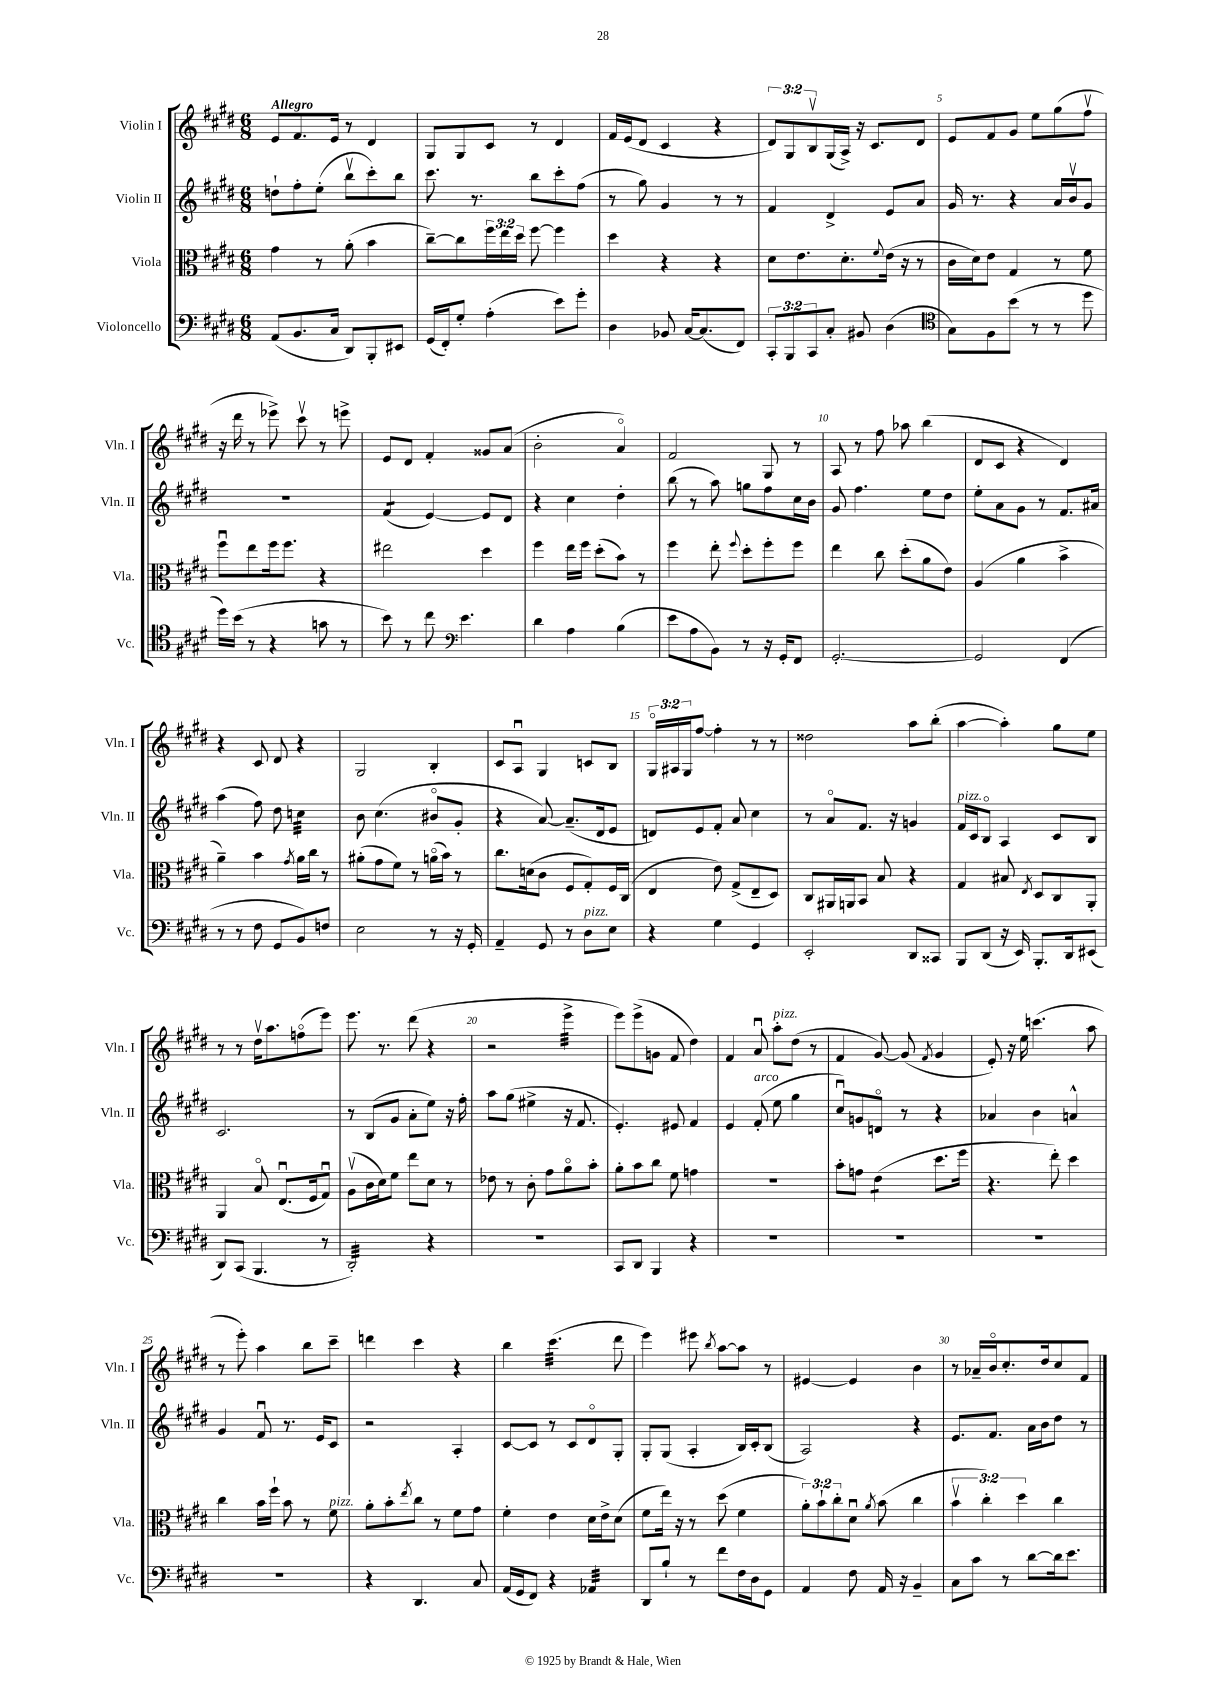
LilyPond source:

<<
\new StaffGroup <<
\new Staff = "s0" \with { instrumentName = "Violin I" shortInstrumentName = "Vln. I" } {
    \clef treble \key e \major \numericTimeSignature \time 6/8 \override Staff.TupletNumber.text = #tuplet-number::calc-fraction-text \tempo "Allegro"
    e'8 fis'8. e'16 r8 dis'4 |
    gis8 gis8 cis'8 r8 dis'4 |
    fis'16 e'16( dis'8 cis'4 r4 |
    \tuplet 3/2 { dis'8) gis8 b8\upbow } gis16( a16->) r16 cis'8. dis'8 |
    e'8 fis'8 gis'8 e''8 gis''8( fis''8\upbow |
    r16 dis'''16 r8 ees'''8->) cis'''8\upbow r8 e'''8-> |
    e'8 dis'8 fis'4-. gisis'8 a'8( |
    b'2-. a'4\flageolet) |
    fis'2 gis8 r8 |
    a8 r8 fis''8 aes''8 b''4( |
    dis'8 cis'8 r4 dis'4) |
    r4 cis'8 dis'8 r4 |
    gis2 b4-. |
    cis'8 a8\downbow gis4 c'8 b8 |
    \tuplet 3/2 { gis16\flageolet ais16 gis16 } fis''8~ fis''4-. r8 r8 |
    disis''2 a''8 b''8-.( |
    a''4~ a''4-.) gis''8 e''8 |
    r8 r8 dis''16\upbow a''8. f''8\flageolet( e'''8) |
    e'''8. r8. dis'''8( r4 |
    r2 e'''4:32-> |
    e'''8) e'''8->( g'8 fis'8 dis''4) |
    fis'4 a'8\downbow a''8-.^\markup { \italic "pizz." } dis''8( r8 |
    fis'4 gis'8~) gis'8( \acciaccatura { fis'8 } gis'4 |
    e'8-.) r16 e''16 c'''4.( a''8 |
    r8 e'''8-.) a''4 b''8 cis'''8-- |
    d'''4 cis'''4 r4 |
    b''4 cis'''4.:32( dis'''8 |
    e'''4) eis'''8 \acciaccatura { b''8 } a''8~ a''8 r8 |
    eis'4~ eis'4 b'4 |
    r8 aes'16-- b'16\flageolet cis''8.-. dis''16 cis''8 fis'8 \bar "|." |
}
\new Staff = "s1" \with { instrumentName = "Violin II" shortInstrumentName = "Vln. II" } {
    \clef treble \key e \major \numericTimeSignature \time 6/8
    d''8-! fis''8-. e''8-.( b''8\upbow cis'''8-.) b''8 |
    cis'''8. r8. b''8 cis'''8-. fis''8( |
    r8 gis''8) gis'4 r8 r8 |
    fis'4 dis'4-> e'8 a'8 |
    gis'16 r8. r4 a'16 b'16\upbow gis'8 |
    R2. |
    fis'4:8( e'4~) e'8 dis'8 |
    r4 cis''4 dis''4-. |
    b''8( r8 a''8) g''8 fis''8 cis''16 b'16 |
    gis'8 fis''4. e''8 dis''8 |
    e''8-. a'8 gis'8 r8 fis'8. ais'16 |
    a''4( fis''8) dis''8 c''4:32 |
    b'8 cis''4.( bis'8\flageolet gis'8-. |
    r4 a'8~) a'8.--( dis'16 e'8 |
    d'8) e'8 fis'8-. a'8 cis''4 |
    r8 a'8\flageolet fis'8. r16 g'4 |
    fis'16^\markup { \italic "pizz." } cis'16 b8\flageolet a4 cis'8 b8 |
    cis'2. |
    r8 b8( gis'8 a'8-. e''8) r16 fis''16-. |
    a''8 gis''8( eis''4-> r16 fis'8. |
    e'4.-.) eis'8 fis'4 |
    e'4 fis'8-.^\markup { \italic "arco" }( e''8 gis''4 |
    cis''8\downbow) g'8 d'8\flageolet r8 r4 |
    aes'4 b'4 a'4-^ |
    gis'4 fis'8\downbow r8. e'16 cis'8 |
    r2 a4-. |
    cis'8~ cis'8 r8 cis'8 dis'8\flageolet gis8-. |
    gis8-. gis8( a4-. b16) cis'16-. b8( |
    a2) r4 |
    e'8. fis'8. a'16 b'16 dis''8 r8 \bar "|." |
}
\new Staff = "s2" \with { instrumentName = "Viola" shortInstrumentName = "Vla." } {
    \clef alto \key e \major \numericTimeSignature \time 6/8 \override Staff.TupletNumber.text = #tuplet-number::calc-fraction-text
    gis'4 r8 a'8-.( b'4 |
    cis''8~--) cis''8 \tuplet 3/2 { fis''16 e''16 dis''16 } fis''8~ fis''4 |
    dis''4 r4 r4 |
    dis'8 e'8. dis'8.-. \appoggiatura { fis'8 } e'16( r16 r8 |
    cis'16 dis'16) e'8 gis4 r8 fis'8 |
    fis''8\downbow e''8 fis''16 fis''8. r4 |
    eis''2 dis''4 |
    fis''4 e''16 fis''16 dis''8-.( b'8) r8 |
    fis''4 e''8-. \appoggiatura { fis''8 } dis''8-. fis''8-. fis''8 |
    e''4 cis''8 dis''8-.( a'8 e'8) |
    a4( a'4 b'4-> |
    a'4--) b'4 \acciaccatura { gis'8 } a'16 cis''16 r8 |
    ais'8-.( gis'8 fis'8) r8 a'16\flageolet( b'16) r8 |
    cis''8. d'16( cis'8 fis8 gis8-.) fis16 cis16( |
    e4 e'8) gis8->( e8-- dis8) |
    cis8 ais,16 a,16 b,8 b8 r4 |
    gis4 bis8 \acciaccatura { e8 } dis8 cis8 a,8-. |
    a,4 b8\flageolet e8.\downbow( fis16 gis8\downbow) |
    a8\upbow( cis'16 dis'16) fis'8 e''8 dis'8 r8 |
    ees'8 r8 cis'8-. gis'8 a'8\flageolet b'8-. |
    a'8-. b'8 cis''8 fis'8 g'4 |
    R2. |
    b'8-. g'8 e'4:8( dis''8. fis''16 |
    r4. e''8-.) dis''4 |
    cis''4 b'16 fis''16-! b'8 r8 fis'8^\markup { \italic "pizz." } |
    a'8-. b'8-. \acciaccatura { e''8 } cis''8 r8 fis'8 gis'8 |
    fis'4-. e'4 dis'16 e'16-> dis'8( |
    fis'8 e''16) r16 r8 dis''8( fis'4 |
    \tuplet 3/2 { a'8-.) b'8-! cis''8-. } dis'8\downbow \acciaccatura { a'8 } b'8( cis''4 |
    \tuplet 3/2 { b'4\upbow cis''4-.) dis''4 } cis''4 \bar "|." |
}
\new Staff = "s3" \with { instrumentName = "Violoncello" shortInstrumentName = "Vc." } {
    \clef bass \key e \major \numericTimeSignature \time 6/8 \override Staff.TupletNumber.text = #tuplet-number::calc-fraction-text
    a,8( b,8. cis16 dis,8) b,,8-. eis,8 |
    gis,16( fis,16-.) gis8-. a4-.( e'8) gis'8-. |
    dis4 bes,8 cis16~ cis8.( fis,8) |
    \tuplet 3/2 { cis,8-. b,,8 cis,8 } cis8-. bis,8 dis4( |
    \clef tenor gis8) fis8 b'8( r8 r8 dis''8 |
    dis''16) b'16( r8 r4 g'8 r8 |
    b'8) r8 cis''8 \clef bass e'4. |
    dis'4 a4 b4( |
    e'8 a8 b,8) r8 r16 gis,16-. fis,8 |
    gis,2.~-. |
    gis,2 fis,4( |
    r8 r8 fis8 gis,8 b,8) f8 |
    e2 r8 r16 gis,16-. |
    a,4-- gis,8 r8 dis8^\markup { \italic "pizz." } e8 |
    r4 gis4 gis,4 |
    e,2-. dis,8 cisis,8 |
    b,,8 dis,8( r16 e,16) b,,8.-. dis,16 eis,8( |
    dis,8) cis,8( b,,4. r8 |
    dis,2:32-.) r4 |
    R2. |
    cis,8 dis,8 b,,4 r4 |
    R2. |
    R2. |
    R2. |
    R2. |
    r4 dis,4. cis8 |
    a,16( gis,16 fis,8) r4 aes,4:32 |
    dis,8 b8-! r8 fis'8 fis16 dis16 gis,8 |
    a,4 fis8 a,16 r16 b,4-- |
    cis8 cis'8 r8 dis'8~ dis'16 e'8. \bar "|." |
}
>>
>>
\layout { \context { \Score \override BarNumber.break-visibility = ##(#f #t #t) barNumberVisibility = #(every-nth-bar-number-visible 5) } }
